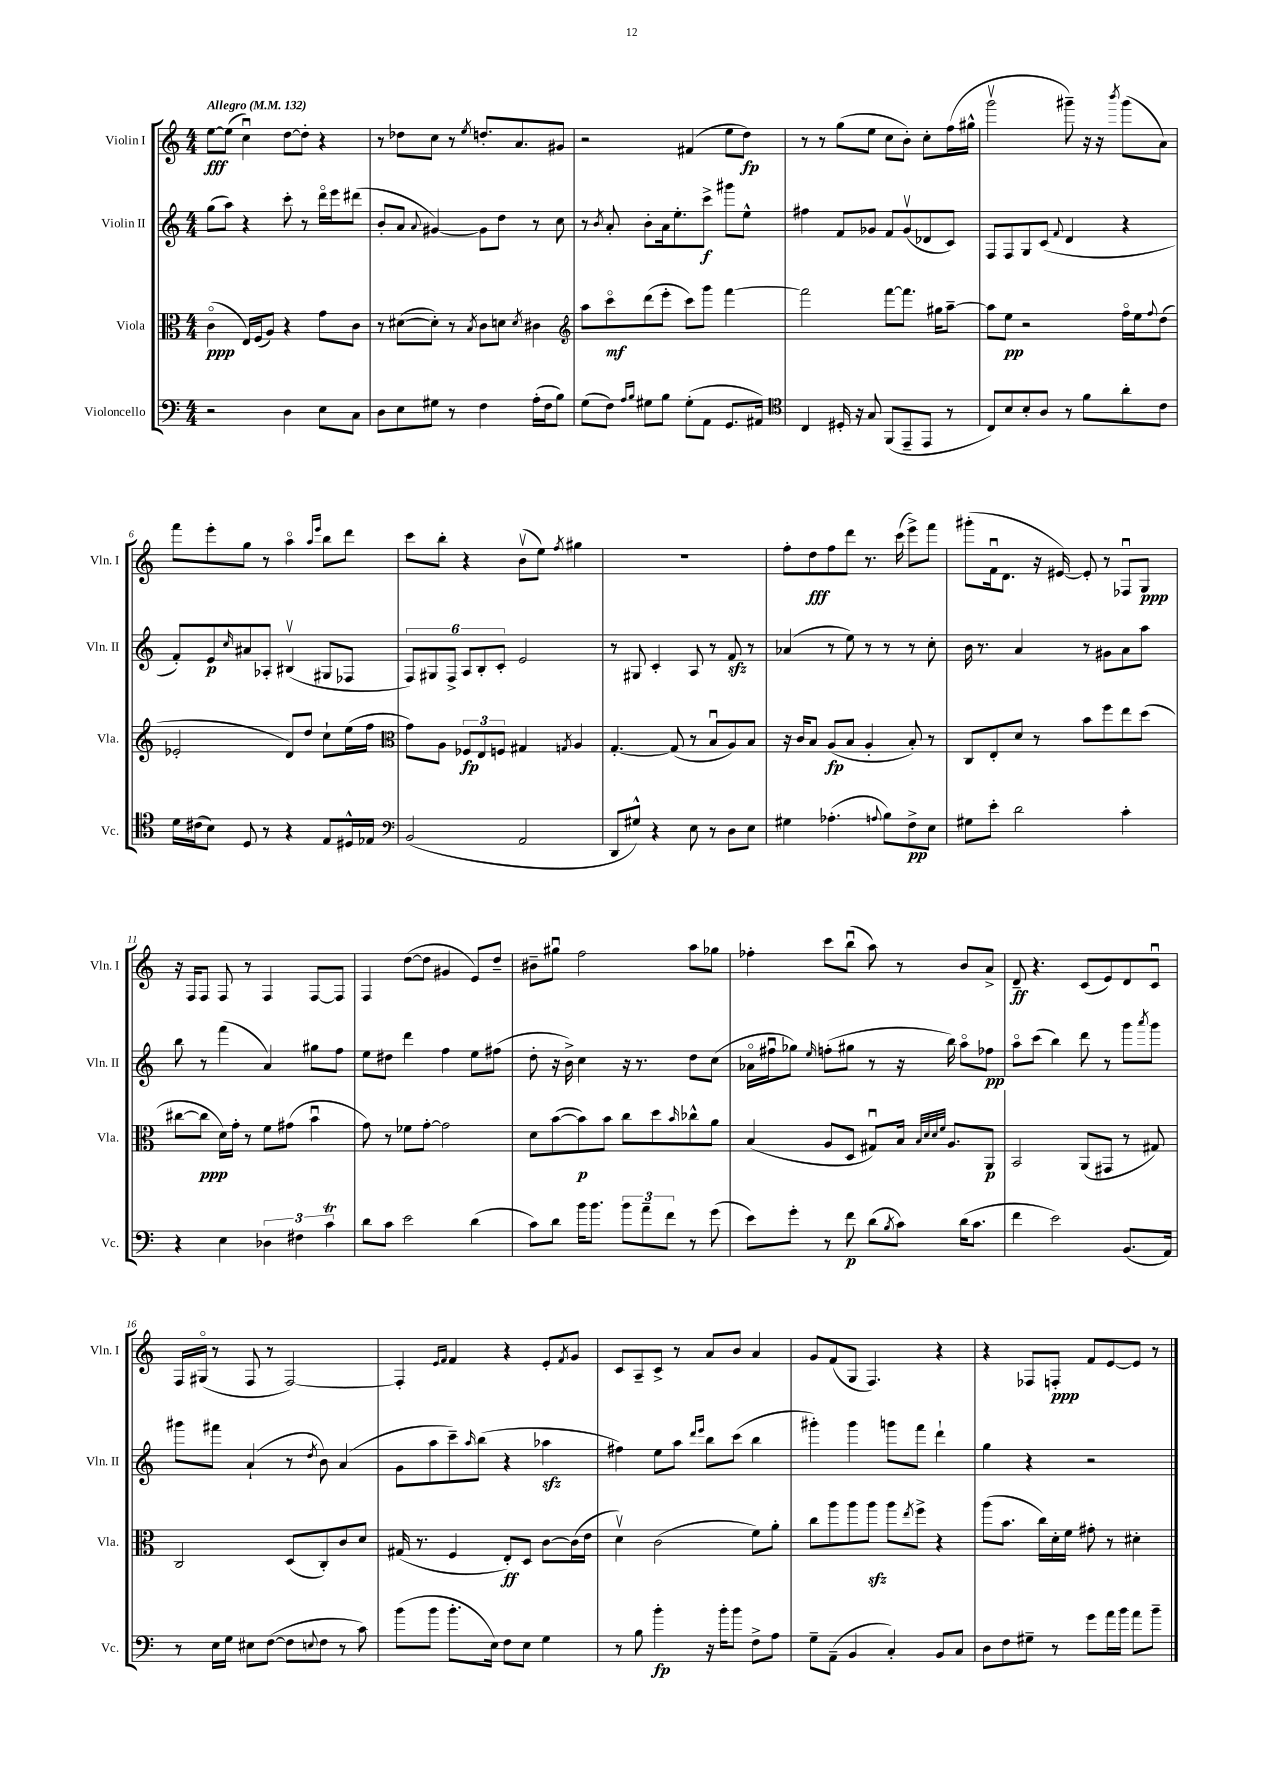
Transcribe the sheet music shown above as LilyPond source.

<<
\new StaffGroup <<
\new Staff = "s0" \with { instrumentName = "Violin I" shortInstrumentName = "Vln. I" } {
    \clef treble \key c \major \numericTimeSignature \time 4/4 \tempo "Allegro" 4 = 132
    e''8~\fff e''8( c''4\downbow) d''8~ d''8-. r4 |
    r8 des''8 c''8 r8 \acciaccatura { e''8 } d''8.-. a'8. gis'8 |
    r2 fis'4( e''8 d''8\fp) |
    r8 r8 g''8( e''8 c''8 b'8-.) c''8-. f''16( gis''16-^ |
    g'''2\upbow gis'''8--) r16 r16 \acciaccatura { b'''8 } gis'''8( a'8) |
    f'''8 e'''8-. g''8 r8 a''4\flageolet \grace { a''16 e'''16 } b''8 d'''8 |
    c'''8 b''8-. r4 b'8\upbow( e''8) \acciaccatura { f''8 } gis''4 |
    R1 |
    f''8-. d''8\fff f''8 d'''8 r8. c'''16( e'''8->) f'''8 |
    gis'''8-.( f'16\downbow d'8. r16 eis'16~) eis'8-. r8 fes8\downbow g8\ppp |
    r16 f16 f8 f8 r8 f4 f8~ f8 |
    f4 d''8~( d''8 gis'4 e'8) d''8-- |
    bis'8-- gis''8\downbow f''2 a''8 ges''8 |
    fes''4-. c'''8 b''8\downbow( a''8) r8 b'8 a'8-> |
    d'8--\ff r4. c'8( e'8) d'8 c'8\downbow |
    f16 gis16\flageolet( r8 f8 r8 f2~) |
    f4-. \grace { e'16 f'16 } f'4 r4 e'8-. \acciaccatura { f'8 } g'8 |
    c'8 a8-- c'8-> r8 a'8 b'8 a'4 |
    g'8 f'8( g8 f4.) r4 |
    r4 fes8 f8-.\ppp f'8 e'8~ e'8 r8 \bar "|." |
}
\new Staff = "s1" \with { instrumentName = "Violin II" shortInstrumentName = "Vln. II" } {
    \clef treble \key c \major \numericTimeSignature \time 4/4
    g''8( a''8) r4 c'''8-. r8 d'''16\flageolet e'''16 dis'''8( |
    b'8-. a'8 \appoggiatura { a'8 } gis'4~) gis'8 d''8 r8 c''8 |
    r8 \acciaccatura { b'8 } a'8-. b'8-. a'16 e''8.-. c'''8->\f gis'''8 e''8-^ |
    fis''4 f'8 ges'8 f'8 ges'8\upbow( des'8 c'8) |
    f8 f8 g8 c'8( \appoggiatura { f'8 } d'4 r4 |
    f'8-.) e'8\p \grace { c''16 } ais'8 aes8-. bis4\upbow( gis8 fes8 |
    \tuplet 6/4 { f8) gis8 f8-> a8 b8-. c'8-. } e'2 |
    r8 gis8 c'4-. a8 r8 f'8\sfz r8 |
    aes'4( r8 e''8) r8 r8 r8 c''8-. |
    b'16 r8. a'4 r8 gis'8 a'8 a''8 |
    b''8 r8 f'''4( a'4) gis''8 f''8 |
    e''8 dis''8 d'''4 f''4 e''8 fis''8( |
    d''8-. r16 b'16->) c''4 r16 r8. d''8 c''8( |
    aes'16\flageolet fis''16\downbow ges''8) \grace { e''16 } f''8-.( gis''8 r8 r16 b''16) a''8\flageolet fes''8\pp |
    a''8\flageolet c'''8( b''4) d'''8 r8 g'''8 \acciaccatura { a'''8 } g'''8 |
    gis'''8 fis'''8 a'4-!( r8 \acciaccatura { d''8 } b'8) a'4( |
    g'8 a''8 c'''8--) \grace { a''16 } b''8( r4 aes''4\sfz |
    fis''4) e''8 a''8 \grace { d'''16 e'''16 } b''8 c'''8( b''4 |
    gis'''4-.) gis'''4 g'''8 f'''8 d'''4-! |
    g''4 r4 r2 \bar "|." |
}
\new Staff = "s2" \with { instrumentName = "Viola" shortInstrumentName = "Vla." } {
    \clef alto \key c \major \numericTimeSignature \time 4/4
    c'4\flageolet\ppp( e16) f16( a8) r4 g'8 c'8 |
    r8 dis'8~( dis'8-.) r8 \acciaccatura { b8 } c'8 d'8 \acciaccatura { d'8 } cis'4 |
    \clef treble a''8 c'''8\flageolet\mf d'''8( e'''8-. c'''8) g'''8 f'''4~ |
    f'''2 f'''8~ f'''8. gis''16 a''8~-- |
    a''8 e''8\pp r2 f''16\flageolet e''16 \appoggiatura { f''8 } d''8( |
    ees'2-. d'8) d''8 c''8-! e''16( f''16 |
    \clef alto g'8) a8 \tuplet 3/2 { fes8\fp e8 f8 } gis4 \acciaccatura { g8 } a4 |
    g4.~-. g8( r8 b8\downbow a8) b8 |
    r16 c'16 b8 a8\fp( b8 a4-. b8-.) r8 |
    c8 e8-. d'8 r8 b'8 f''8 e''8 d''8( |
    cis''8~ cis''8\ppp d'16) g'16-. r8 f'8 gis'8( b'4\downbow |
    g'8) r8 fes'8 g'8~-. g'2 |
    d'8 b'8~( b'8\p) b'8 c''8 d''8 \grace { b'16 } ces''8-^ a'8 |
    b4( a8 d8 gis8\downbow) b16 \grace { b32 d'32 d'32 f'32 } a8. a,8\p |
    b,2 a,8( gis,8 r8 gis8) |
    c2 d8( c8-.) c'8 d'8 |
    gis16( r8. f4 e8-.\ff) d8 c'8~ c'16( e'16 |
    d'4\upbow) c'2( f'8) a'8-. |
    c''8 a''8 a''8 a''8\sfz a''8 \acciaccatura { e''8 } f''8-> r4 |
    a''8( b'8. c''16) d'16-. f'16 gis'8-. r8 dis'4-. \bar "|." |
}
\new Staff = "s3" \with { instrumentName = "Violoncello" shortInstrumentName = "Vc." } {
    \clef bass \key c \major \numericTimeSignature \time 4/4
    r2 d4 e8 c8 |
    d8 e8 gis8 r8 f4 a16-.( f16 b8) |
    g8( f8) \grace { a16 b16 } gis8 b8 gis8-.( a,8 g,8. ais,16) |
    \clef tenor c4 dis16-. r16 g8 f,8( e,8-- e,8 r8 |
    c8) b8 b8-. a8 r8 f'8 a'8-. c'8 |
    d'16 cis'16( b8) d8 r8 r4 e8 dis16-^ ees16 |
    \clef bass b,2( a,2 |
    d,8 gis8-^) r4 e8 r8 d8 e8 |
    gis4 aes4.-.( \appoggiatura { a8 } b8) f8->\pp e8 |
    gis8 e'8-. d'2 c'4-. |
    r4 e4 \tuplet 3/2 { des4 fis4 c'4\trill } |
    d'8 c'8 e'2 d'4( |
    c'8) d'8 b'16 b'8. \tuplet 3/2 { b'8 a'8-- f'8 } r8 g'8( |
    e'8) g'8-. r8 f'8\p d'8( \acciaccatura { b8 } c'8) d'16( c'8. |
    f'4 e'2) b,8.( a,16) |
    r8 e16 g16 eis8 f8~( f8 \appoggiatura { e8 } f8 r8 c'8) |
    b'8( b'8 b'8.-. e16) f8 e8 g4 |
    r8 b8 b'4-.\fp r16 b'16-. b'8 f8-> a8 |
    g8-- a,8--( b,4 c4-.) b,8 c8 |
    d8 f8 gis8-- r8 g'8 a'16 b'16 a'8 b'8-- \bar "|." |
}
>>
>>
